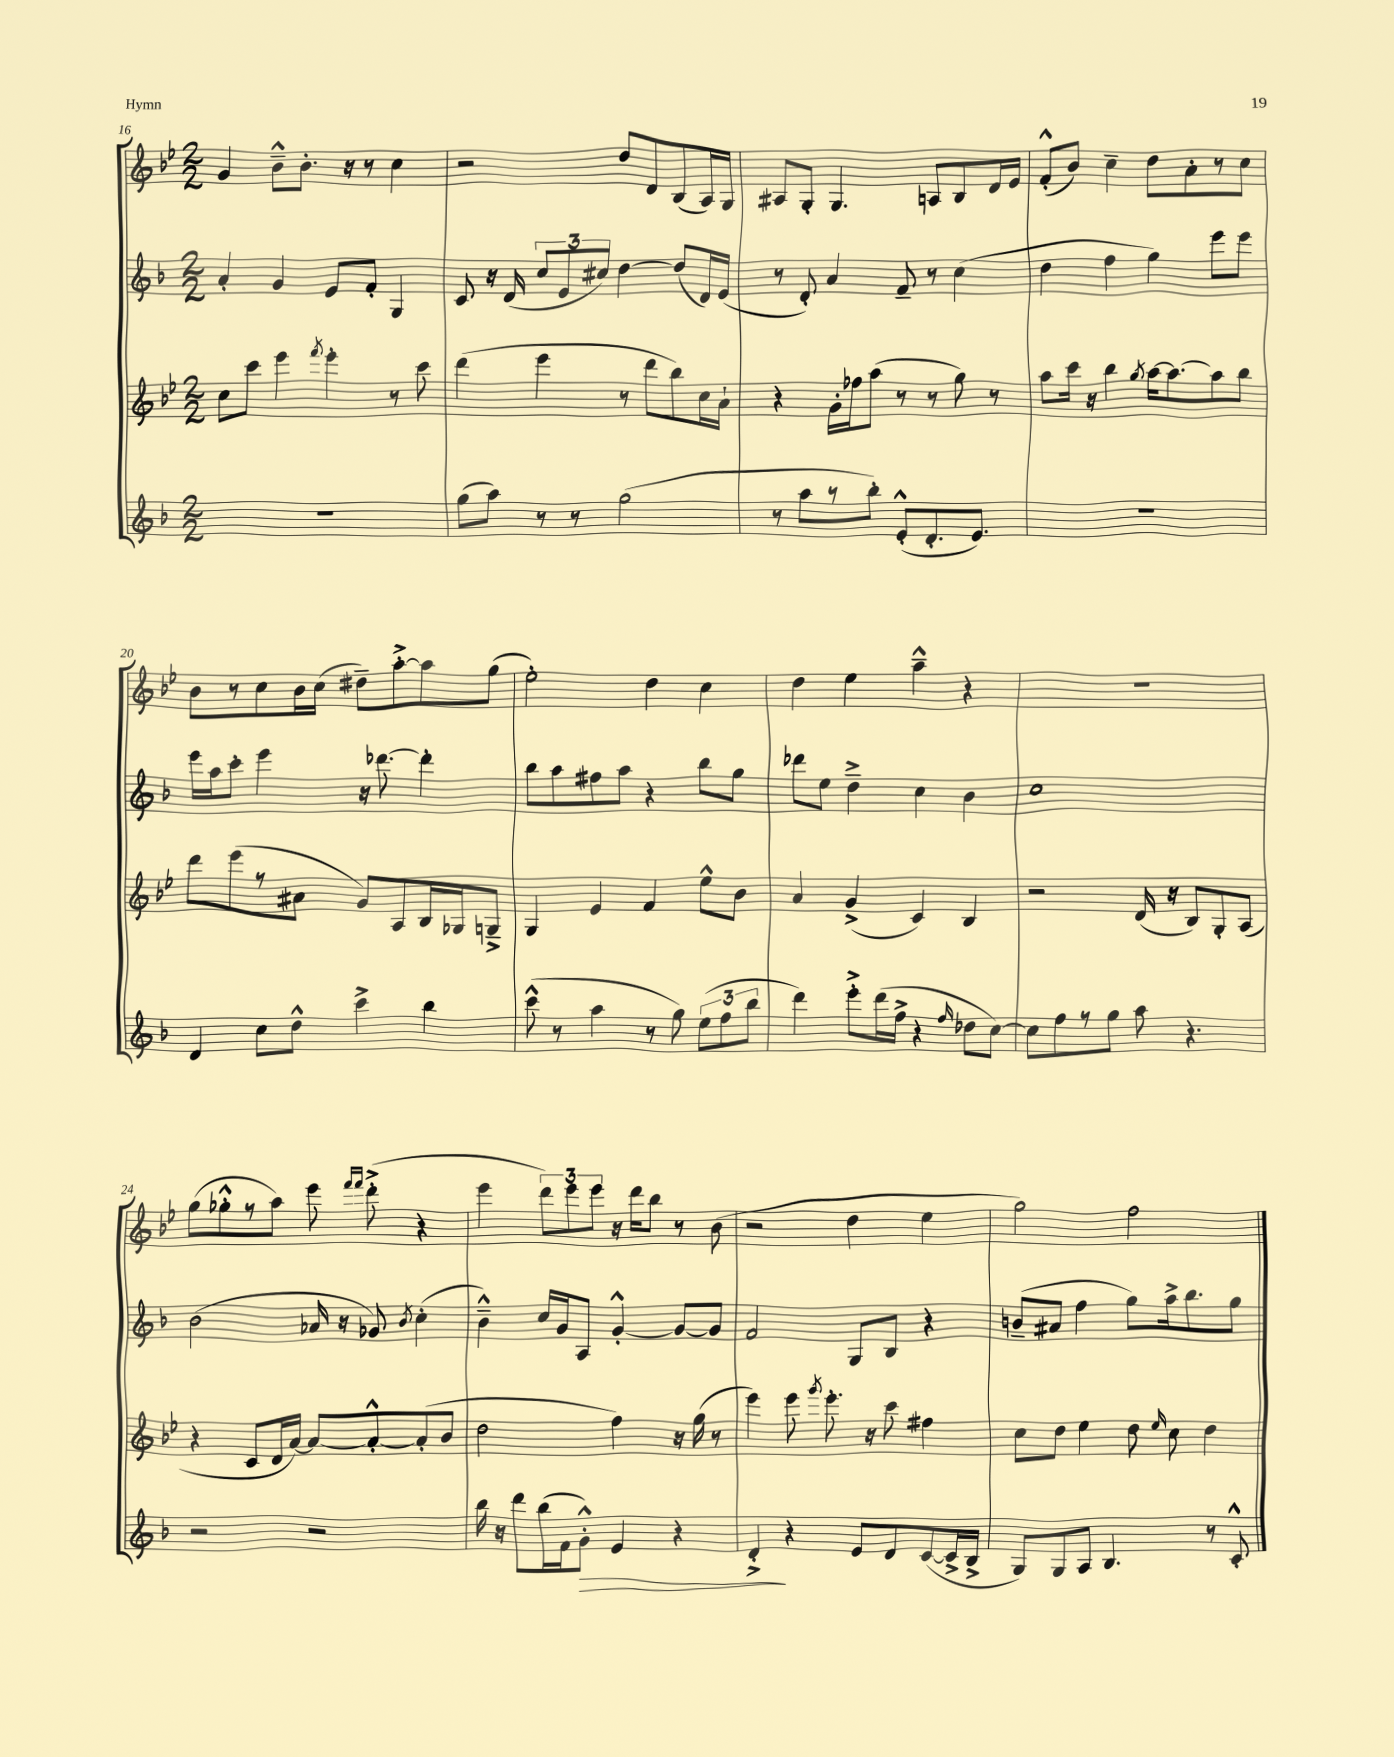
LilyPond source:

<<
\new StaffGroup <<
\new Staff = "s0" {
    \clef treble \key bes \major \numericTimeSignature \time 2/2
    \autoBeamOff g'4 bes'8[---^ bes'8.]-. r16 r8 c''4 |
    r2 d''8[ d'8 bes8( a16) g16] |
    ais8[ g8]-. g4. a8[ bes8 d'16 ees'16] |
    f'8[-.-^( bes'8]) c''4-- d''8[ a'8-. r8 c''8] |
    bes'8[ r8 c''8 bes'16 c''16]( dis''8[--) a''8~-.-> a''8 g''8]( |
    ees''2-.) d''4 c''4 |
    d''4 ees''4 a''4---^ r4 |
    r1 |
    g''8[( ges''8-.-^ r8 a''8]) ees'''8 \grace { f'''16[ f'''16] } d'''8-.->( r4 |
    ees'''4 \tuplet 3/2 { d'''8[) ees'''8 ees'''8] } r16 d'''16[ bes''8] r8 bes'8( |
    r2 d''4 ees''4 |
    g''2) f''2 \bar "|." |
}
\new Staff = "s1" {
    \clef treble \key f \major \numericTimeSignature \time 2/2
    \autoBeamOff a'4-. g'4 e'8[ f'8]-. g4 |
    c'8 r16 d'16( \tuplet 3/2 { c''8[ e'8 cis''8]) } d''4~ d''8[( d'16) e'16]( |
    r8 d'8-.) a'4 f'8-- r8 c''4( |
    d''4 f''4 g''4) e'''8[ e'''8] |
    e'''16[ a''16 c'''8]-. e'''4 r16 des'''8.~ des'''4-. |
    bes''8[ a''8 fis''8 a''8] r4 bes''8[ g''8] |
    des'''8[ e''8] d''4---> c''4 bes'4 |
    c''1 |
    bes'2( aes'16 r16 ges'8) \acciaccatura { bes'8 } c''4-.( |
    bes'4---^) c''16[ g'16 a8] g'4~-.-^ g'8[~ g'8] |
    f'2 g8[ bes8] r4 |
    b'8[--( ais'8] f''4 g''8[) a''16-> bes''8. g''8] \bar "|." |
}
\new Staff = "s2" {
    \clef treble \key bes \major \numericTimeSignature \time 2/2
    \autoBeamOff c''8[ c'''8] ees'''4 \acciaccatura { f'''8 } ees'''4-. r8 c'''8 |
    d'''4( ees'''4 r8 d'''8[ bes''8) c''16 a'16]-! |
    r4 g'16[-. fes''16 a''8]( r8 r8 g''8) r8 |
    a''8[ c'''16] r16 bes''4 \acciaccatura { g''8 } a''16[~ a''8.~ a''8 bes''8] |
    d'''8[ ees'''8( r8 ais'8] g'8[) a8 bes16 ges16 g8]---> |
    g4 ees'4 f'4 ees''8[-^ bes'8] |
    a'4 g'4->( c'4) bes4 |
    r2 d'16( r16 bes8[) g8-. a8]( |
    r4 c'8[ d'16 a'16]~) a'8[~ a'8~-.-^ a'8-.( bes'8] |
    d''2 f''4) r16 g''16( r8 |
    ees'''4) ees'''8 \acciaccatura { g'''8 } ees'''8.-. r16 c'''8 fis''4 |
    c''8[ d''8] ees''4 d''8 \grace { ees''16 } c''8 d''4 \bar "|." |
}
\new Staff = "s3" {
    \clef treble \key f \major \numericTimeSignature \time 2/2
    \autoBeamOff R1 |
    g''8[( a''8]) r8 r8 g''2( |
    r8 a''8[ r8 bes''8]-.) e'8[-.-^( d'8.-. e'8.]) |
    R1 |
    d'4 c''8[ d''8]-^ c'''4-> bes''4 |
    c'''8-^( r8 a''4 r8 g''8) \tuplet 3/2 { e''8[( f''8 bes''8] } |
    d'''4) e'''8[-.-> d'''16( f''16]-> r4 \grace { f''16 } des''8[ c''8]~) |
    c''8[ f''8 r8 g''8] a''8 r4. |
    r2 r2 |
    bes''16 r16 d'''8[ bes''16( f'16 g'8]-.-^\>) e'4 r4 |
    d'4-.->\! r4 e'8[ d'8 c'8~( c'16-> bes16]-> |
    g8[) g8 a8] bes4. r8 c'8-.-^ \bar "|." |
}
>>
>>
\layout { \context { \Score currentBarNumber = #16 } }
